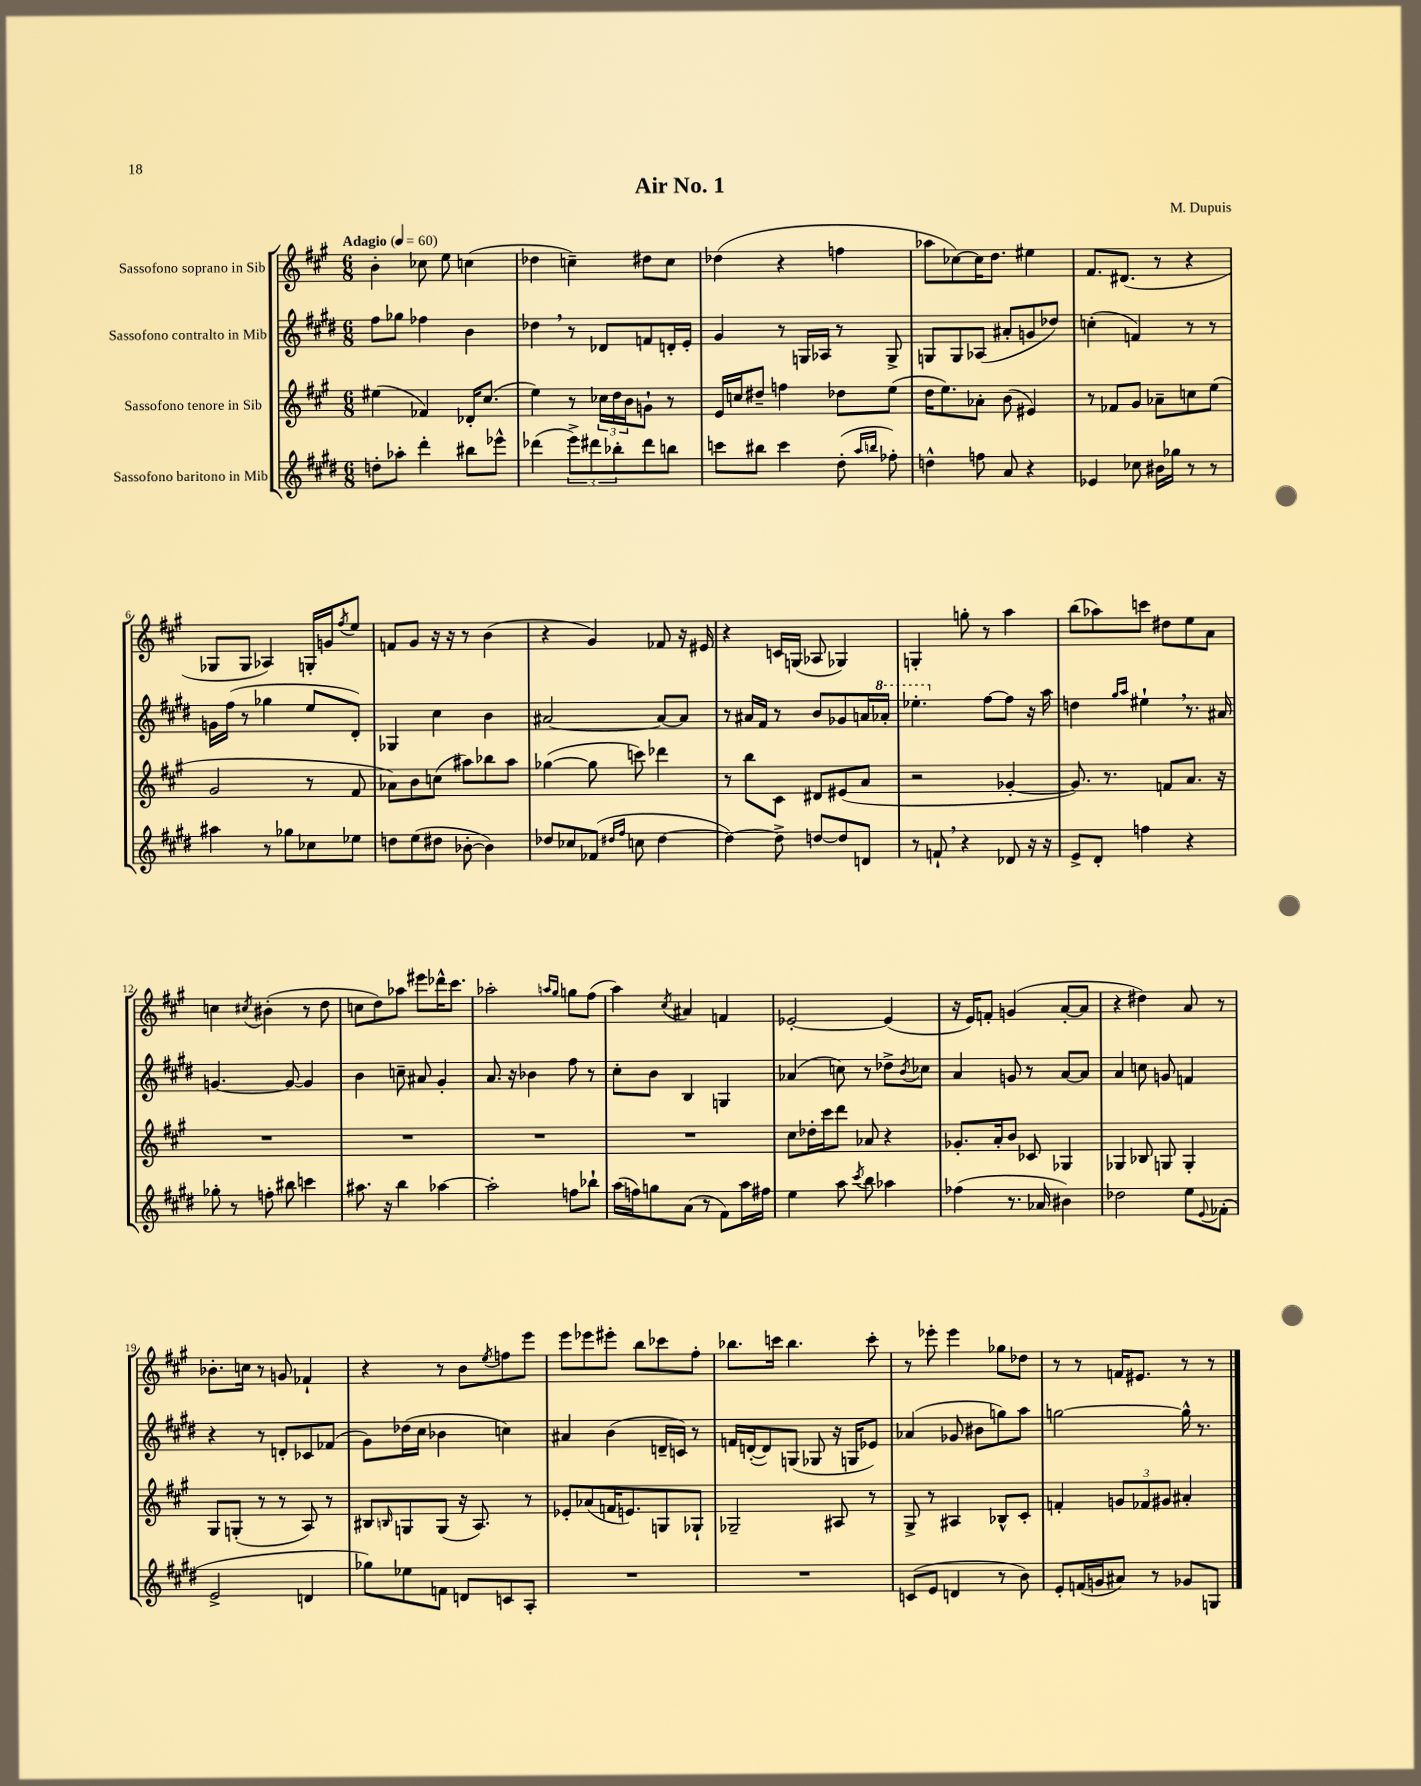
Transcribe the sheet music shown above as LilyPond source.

\header { title = "Air No. 1" composer = "M. Dupuis" }
<<
\new StaffGroup <<
\new Staff = "s0" \with { instrumentName = "Sassofono soprano in Sib" } {
    \clef treble \key a \major \numericTimeSignature \time 6/8 \tempo "Adagio" 4 = 60
    b'4-. ces''8 e''8 c''4( |
    des''4 c''4--) dis''8 c''8 |
    des''4( r4 f''4 |
    aes''8 ces''8~) ces''16 d''8. eis''4 |
    fis'8. dis'8.( r8 r4 |
    ges8 ges8 aes4) g16-. g'16 \acciaccatura { fis''8 } e''8 |
    f'8 gis'8 r16 r16 r8 b'4( |
    r4 gis'4) fes'8 r16 eis'16 |
    r4 c'16 g16( aes8 ges4) |
    g4-. g''8-. r8 a''4 |
    b''8( aes''8) c'''8 dis''8 e''8 a'8 |
    c''4 \acciaccatura { cis''8 } bis'4-.( r8 d''8 |
    c''8 d''8) aes''8 eis'''8 des'''16-^ cis'''8. |
    aes''2-. \grace { a''16 gis''16 } g''8 fis''8( |
    a''4) \acciaccatura { cis''8 } ais'4 f'4 |
    ees'2~-. ees'4( |
    r16 e'16) f'8-. g'4( a'8~-. a'8 |
    r4 dis''4) a'8 r8 |
    bes'8.-. c''16 r8 g'8 fes'4-! |
    r4 r8 b'8 \acciaccatura { e''8 } f''8 e'''8 |
    e'''8 ees'''8 eis'''8-. b''8 ces'''8 fis''8-. |
    bes''8. c'''16 bes''4. c'''8-. |
    r8 ees'''8-. ees'''4 ges''8 des''8 |
    r8 r8 f'16 eis'8. r8 r8 \bar "|." |
}
\new Staff = "s1" \with { instrumentName = "Sassofono contralto in Mib" } {
    \clef treble \key e \major \numericTimeSignature \time 6/8
    fis''8 ges''8 fes''4 b'4 |
    des''4 \breathe r8 des'8 f'8 d'16-. e'16-. |
    gis'4 r8 g16 aes16 r8 g8-> |
    g8 g8 aes8( ais'8-. g'8 des''8) |
    c''4-.( f'4) r8 r8 |
    g'16 fis''16( r8 ges''4 e''8 dis'8-.) |
    ges4 cis''4 b'4 |
    ais'2~ ais'8~ ais'8 |
    r8 ais'16 fis'16 r8 b'8 ges'8 a'16 \ottava #1 aes''16-. |
    ees'''4.-. \ottava #0 fis''8~ fis''8 r16 a''16 |
    d''4 \grace { gis''16 a''16 } eis''4-! \breathe r8. ais'16 |
    g'4.~ g'8~ g'4 |
    b'4 c''8-- ais'8 gis'4-. |
    a'8. r16 bes'4 fis''8 r8 |
    cis''8-. b'8 b4 g4 |
    aes'4( c''8) r8 des''8-> \acciaccatura { b'8 } ces''8 |
    a'4 g'8 r8 a'8~ a'8 |
    a'4 c''8 g'8 f'4 |
    r4 r8 d'8-. ces'8 fes'8( |
    gis'8) des''16( cis''16 bes'4 c''4) |
    ais'4 b'4( d'16-- c'16) r8 |
    f'16 d'16~-.( d'8) g8( ges8 r16 g16 ees'8) |
    aes'4( ges'8 bis'8 g''8) a''8 |
    g''2~ g''16-^ r8. \bar "|." |
}
\new Staff = "s2" \with { instrumentName = "Sassofono tenore in Sib" } {
    \clef treble \key a \major \numericTimeSignature \time 6/8
    eis''4( fes'4) des'16-. cis''8.( |
    e''4) r8 \tuplet 3/2 { ces''16 d''16 b'16 } g'8-! r8 |
    e'16 c''16 dis''8-- f''4 des''8 e''8( |
    d''16 e''8.) aes'8-. b'8( eis'4) |
    r8 fes'8 gis'8 aes'8-- c''8 e''8( |
    gis'2 r8 fis'8 |
    aes'8) b'8 c''8( ais''8) bes''8 ais''8 |
    ges''4~( ges''8 c'''8) des'''4 |
    r8 b''8 cis'8 dis'8 eis'8( a'8 |
    r2 ges'4~-. |
    ges'8.) r8. f'8 a'8. r16 |
    R2. |
    R2. |
    R2. |
    R2. |
    cis''8 des''16-. cis'''16 d'''8 aes'8 r4 |
    ges'8.-. a'16-. b'8 ces'8 ges4 |
    ges4 bes8 g8 g4-. |
    gis8 g8-.( r8 r8 a8) r8 |
    bis8 \grace { b16 } g8 g8( r16 a8.) r8 |
    ees'8-. aes'8( f'16 e'8.) g8 ges8-! |
    ges2-- ais8 r8 |
    gis8-> r8 ais4 bes8-^ cis'8-. |
    f'4-. \tuplet 3/2 { g'8 fes'8 gis'8 } ais'4-. \bar "|." |
}
\new Staff = "s3" \with { instrumentName = "Sassofono baritono in Mib" } {
    \clef treble \key e \major \numericTimeSignature \time 6/8
    d''8-. aes''8-. dis'''4-. bis''8 ees'''8-^ |
    des'''4( \tuplet 3/2 { e'''8->) dis'''8 bes''8-. } dis'''8 b''8 |
    c'''8 bis''8 c'''4 dis''8-.( \grace { a''16 b''16 } fes''8-.) |
    d''4-^ f''8 a'8 r4 |
    ees'4 ces''8 bis'16 ges''16 r8 r8 |
    ais''4 r8 ges''8 ces''8 ees''8 |
    d''8 e''8( dis''8 bes'8~-. bes'4) |
    des''8 ces''8 fes'8( \grace { dis''16 fis''16 } c''8 dis''4~ |
    dis''4~) dis''8-> d''8~ d''8 d'8 |
    r8 f'8-! \breathe r4 des'8 r16 r16 |
    e'8-> dis'8-. f''4 r4 |
    ges''8-. r8 f''8-. bis''8 c'''4 |
    ais''8. r16 b''4 aes''4~ |
    aes''2-. f''8 bes''8-! |
    a''16( f''16) g''8 a'8( r8 fis'8) a''16 fis''16 |
    e''4 a''8 \acciaccatura { cis'''8 } b''8 aes''4 |
    fes''4( r8. aes'16 bis'4) |
    des''2 e''8 \appoggiatura { e'8 } fes'8-.( |
    e'2-> d'4 |
    ges''8) ees''8 f'8 d'8 c'8 a8-. |
    R2. |
    R2. |
    c'8( e'8 d'4 r8 b'8) |
    e'8-. f'16( g'16 ais'8) r8 ges'8 g8 \bar "|." |
}
>>
>>
